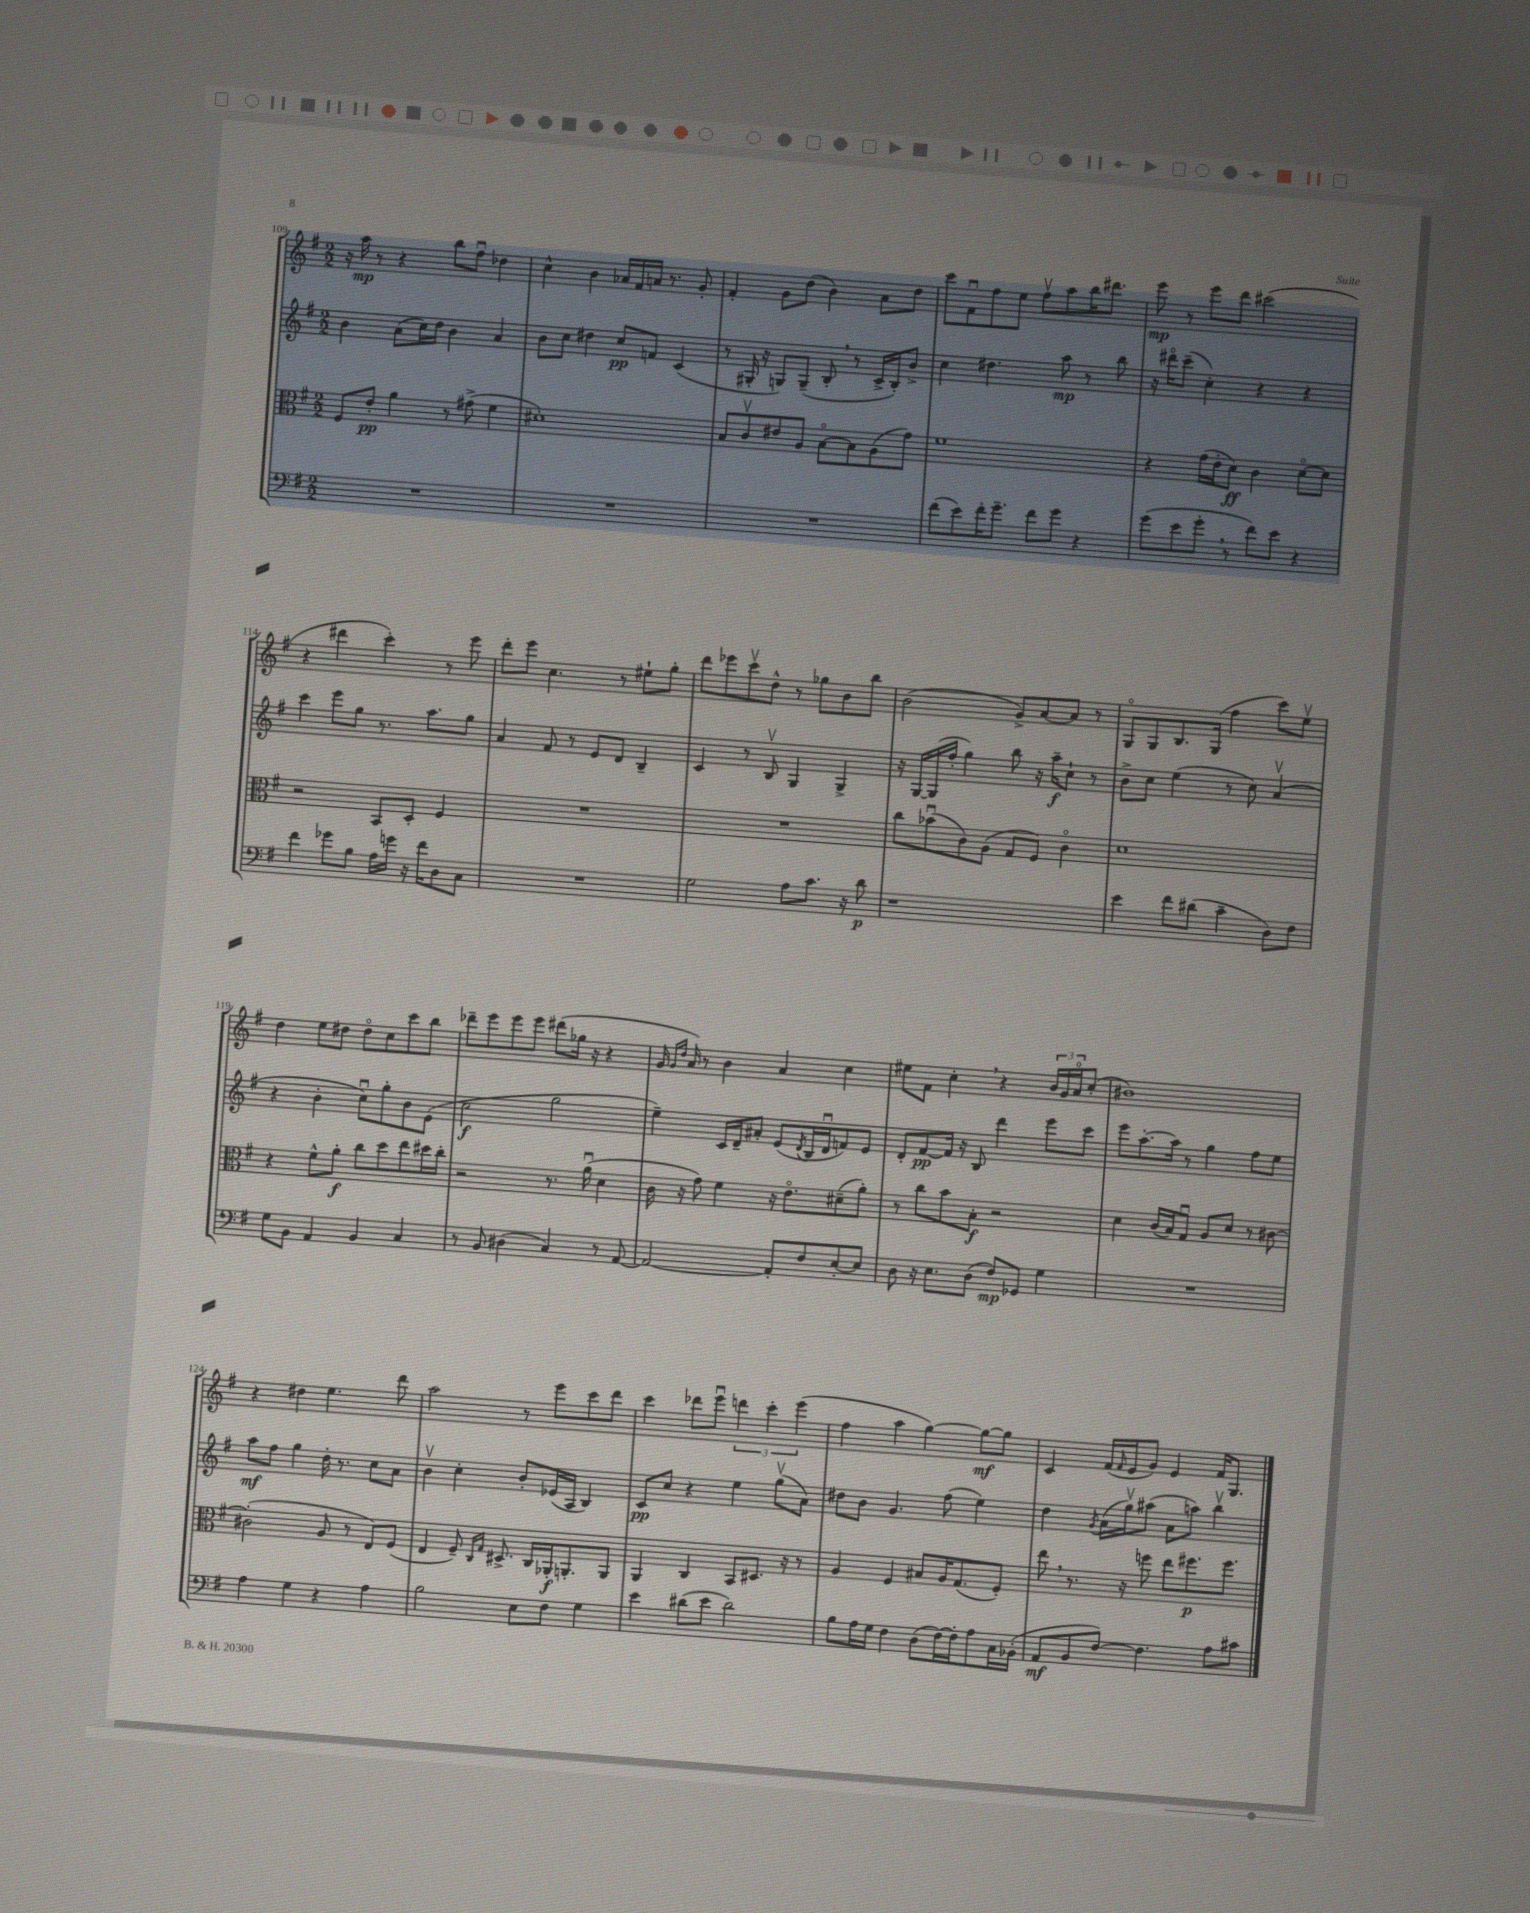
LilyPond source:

<<
\new StaffGroup <<
\new Staff = "s0" {
    \clef treble \key g \major \numericTimeSignature \time 2/2
    r16 a''16\mp r8 r4 b''8 fis''8\downbow des''4 |
    c''4-^ b'4 aes'16 fis'16 a'16 r8. g'8-. |
    fis'4-. g'8 d''8( b'4) a'8 d''8 |
    c'''8 fis'8\downbow fis''8 e''8 fis''8\upbow a''8 b''16 dis'''8. |
    e'''8\mp r8 e'''8 d'''8 cis'''2( |
    r4 dis'''4 c'''4-.) r8 e'''8 |
    d'''8-. e'''8 c''4. r8 eis''8-! g''8-. |
    d'''8 ees'''8 c'''8\upbow d''8-^ r8 ges''8 b'8 b''8 |
    b'2( g'8->) a'8~ a'8 r8 |
    g8\flageolet g8 b8. g16( fis''4 c'''8) e''8\upbow |
    d''4 e''8 dis''8 dis''8\flageolet c''8 c'''8 b''8 |
    des'''8-- e'''8 e'''8 e'''8 dis'''8( ges''16 r16 r4 |
    g'16 \grace { g'16 d''16 } a'16) r8 b'4 a'4 c''4 |
    eis''8 fis'8 c''4-. \breathe r4 \tuplet 3/2 { b'16 g'16 a'16\flageolet } c''8-.( |
    bis'1) |
    r4 dis''4 e''4. d'''8 |
    a''2 r8 e'''8 c'''8 d'''8 |
    c'''4 des'''8 e'''8\downbow \tuplet 3/2 { d'''4 c'''4-. e'''4( } |
    fis''4 a''4 g''4~) g''8~\mf g''8 |
    c'4 fis'16( \grace { fis'16 } e'16 g'8) e'4 fis'16 g8. \bar "|." |
}
\new Staff = "s1" {
    \clef treble \key g \major \numericTimeSignature \time 2/2
    b'4 a'8( c''16) d''16 b'4 a'4 |
    b'8 c''8 dis''4 c''8\pp f'8 c'4( |
    r8 gis16-. r16 g8) g8--( b8-. \breathe r8 c'16-> b16-.) b'8-> |
    c''4 dis''4. a''8\mp r8 b''8 |
    r16 dis'''16\flageolet c'''8--( c''4-.) r4 r4 |
    c'''4 e'''8 g''8 r8. a''8. g''8 |
    a'4 fis'8 r8 e'8 d'8 b4-- |
    c'4 r8 b8\upbow g4 g4-> |
    r16 g16~ g16( fis''16-. g''4) b''8 r16 a''16--\f c''8-! r8 |
    b'8-> c''8 e''4( r8 c''8) a'4\upbow( |
    r4 b'4-. c''8\downbow) g''8-. b'8 e'8( |
    c''2\f g''2 |
    e''4--) c'16 d'16-- ais'8-. e'8( \acciaccatura { d'8 } b16 d'16\downbow f'8) e'8 |
    d'8-. fis'8~\pp fis'16 r16 b8 d'''4 e'''8 c'''8 |
    e'''8 a''8.~-. a''16 r8 g''4 fis''8 e''8 |
    a''8\mf fis''8 g''4 d''16-. r8. c''8 a'8 |
    b'4\upbow c''4-. b'8-. ees'16( a16 b4) |
    c'8\pp c''8 r4 e''4 g''8\upbow( a'8) |
    dis''8 b'8 g'4. fis''8( e''4) |
    d''4 \acciaccatura { g'8 } a'16( g''16\upbow) ais''8( a'8 a''8) b''4\upbow \bar "|." |
}
\new Staff = "s2" {
    \clef alto \key g \major \numericTimeSignature \time 2/2
    fis8 e'8-.\pp a'4 r8 gis'8->( fis'4 |
    dis'1-.) |
    b8 c'8\upbow eis'8 a8 b8~\flageolet b8 a8( g'8) |
    fis'1 |
    r4 g'16( e'16-. d'8\ff) c'4 d'8~\flageolet d'8 |
    r2 b,8 d8-. fis4 |
    R1 |
    R1 |
    c''8 bes'8\downbow( c'8) a8( g8 fis8) c'4\flageolet |
    d'1 |
    r4 fis'8-^ a'8-.\f c''8 d''8 e''8 dis''16 c''16-. |
    r2 r8. a'16\downbow( d'4 |
    c'16 r16 g'8) fis'4 r16 e'8.\flageolet dis'8--( a'8-.) |
    r8 c''8 b'8 b8-.\f r2 |
    d'4 c'16( b16) g8\downbow a8 d'8 r8 cis'8~ |
    cis'2-.( a8 r8 e8) fis8( |
    e4 fis8--) \grace { c16 g16 } dis8.-> c16 aes,16-.\f a,8.-. a,8 |
    a,4 c4 b,8 dis8. r16 r8 |
    a4 fis4 bis8 a16 g8.( fis8-.) |
    e''8 \breathe r8. r16 f''8 e''8 fis''8.\p fis''8. \bar "|." |
}
\new Staff = "s3" {
    \clef bass \key g \major \numericTimeSignature \time 2/2
    R1 |
    R1 |
    R1 |
    fis'8( e'8) fis'16-. g'8.-- fis'8 g'8 r4 |
    g'8( e'8 g'8-. \breathe r8 fis'8) e'8 r4 |
    fis'4 ges'8 b8 a16 g'16 r16 fis'16 d8 c8 |
    R1 |
    g2 a8 c'8. r16 d'8\p |
    r1 |
    e'4 fis'8 dis'8( c'4-- d8) fis8 |
    g8 b,8 a,4 b,4 c4 |
    r8 b,8 dis4( c4) r8 a,8~ |
    a,2~ a,8-. fis8 e8~-. e8 |
    d8 r16 e8. d8( fis8\mp) ges,8 g4 |
    R1 |
    a4 g4 r4 a4 |
    b2 e8 fis8 g4 |
    e'4 dis'8( e'8 dis'2) |
    b8 a16 g16 fis4 d8( fis16~) fis16-. a8 c16 bes,16-.( |
    a,8\mf b,8 fis8~) fis4. a8 cis'8 \bar "|." |
}
>>
>>
\layout { \context { \Score currentBarNumber = #109 } }
